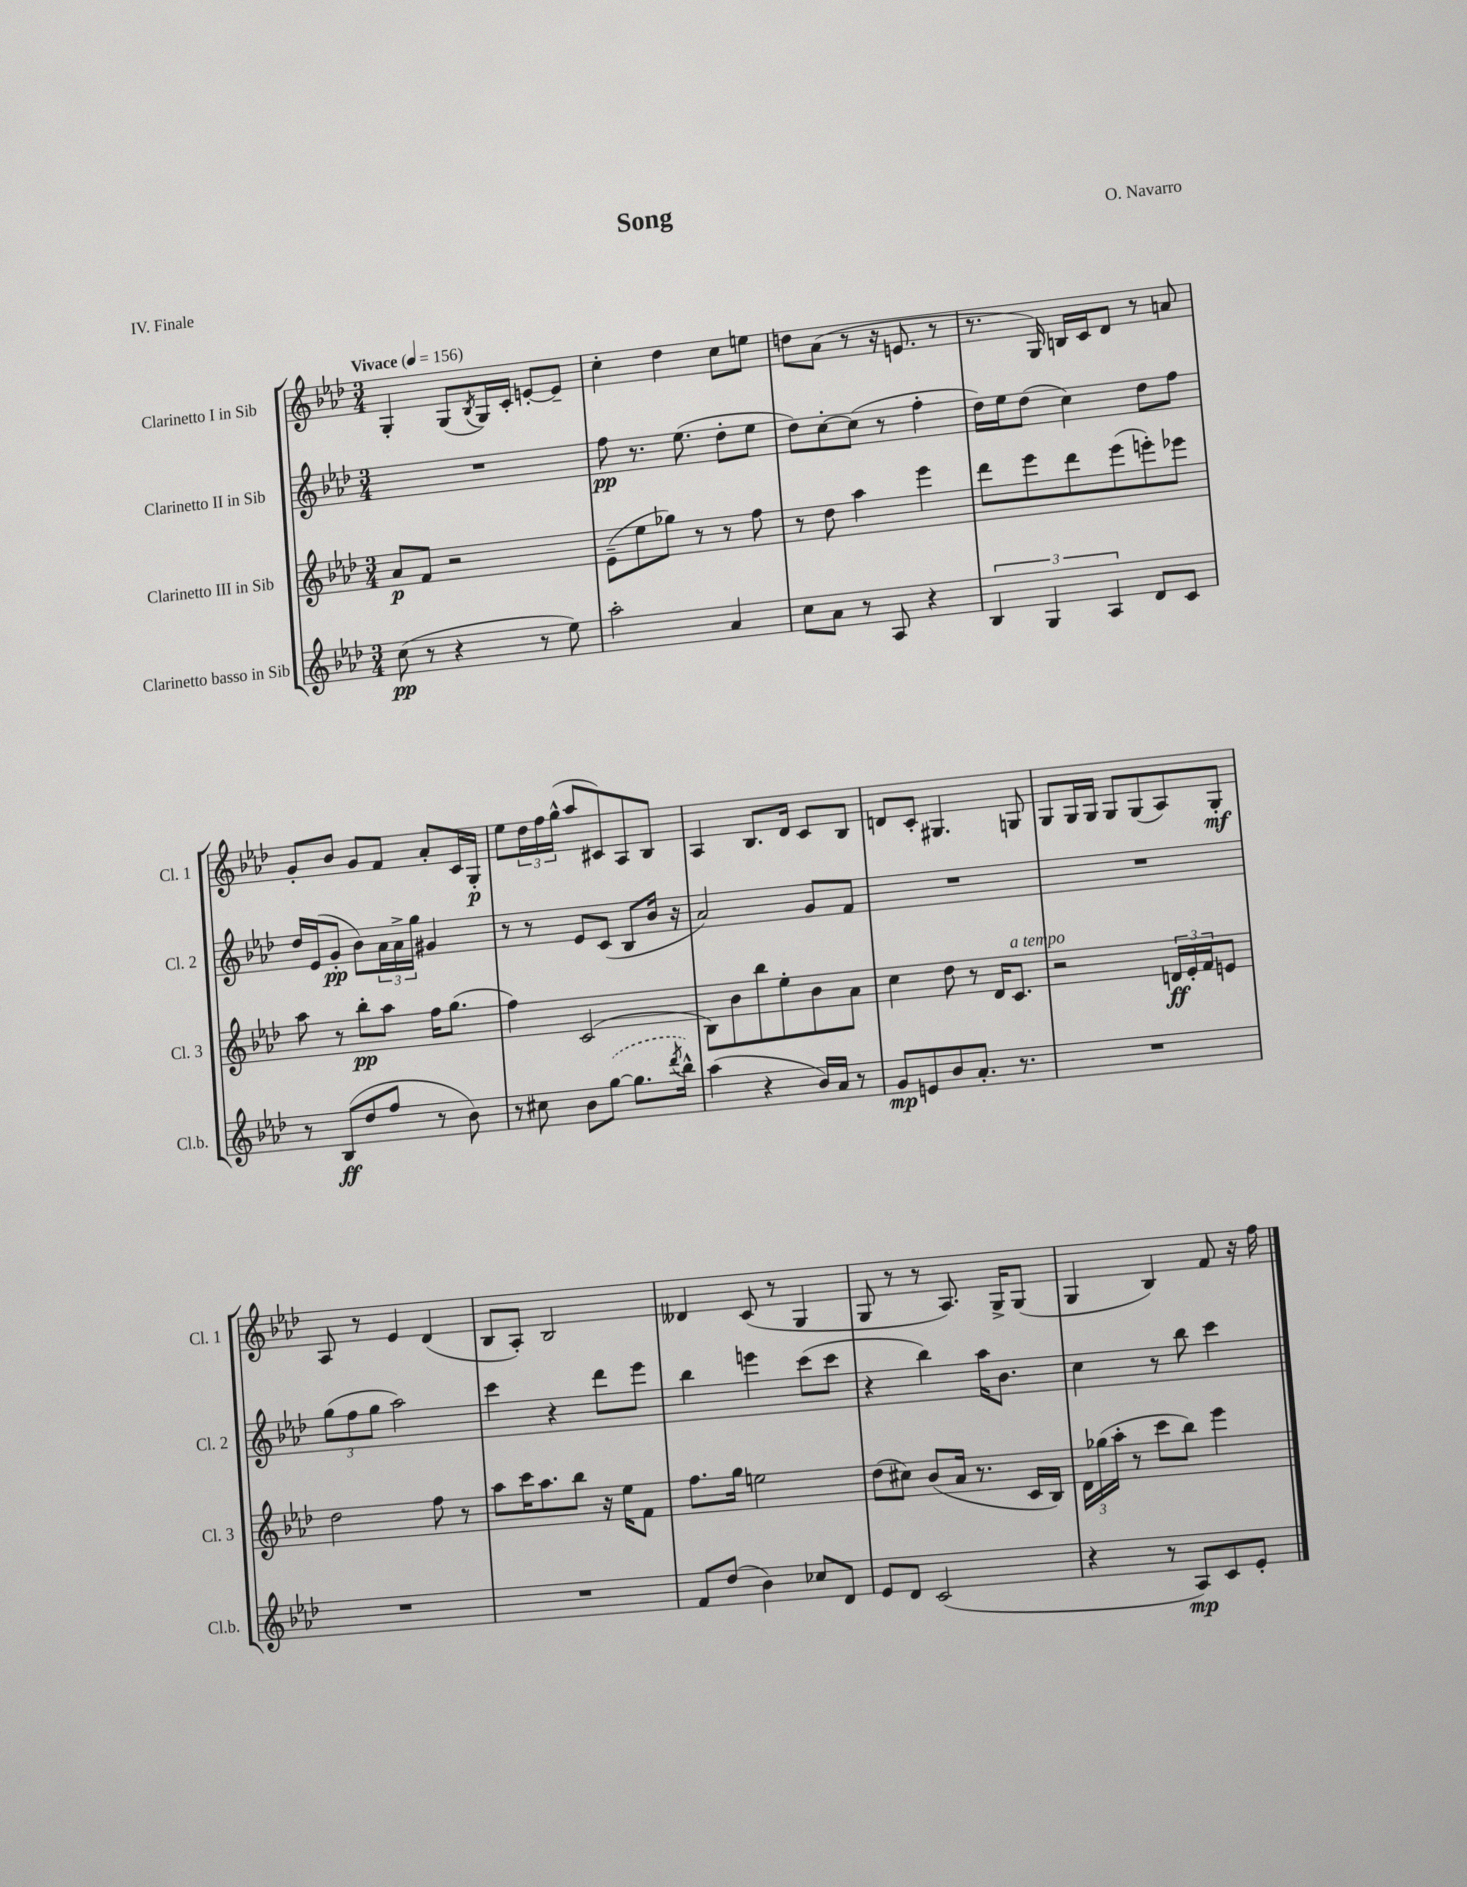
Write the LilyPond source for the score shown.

\header { title = "Song" composer = "O. Navarro" piece = "IV. Finale" }
<<
\new StaffGroup <<
\new Staff = "s0" \with { instrumentName = "Clarinetto I in Sib" shortInstrumentName = "Cl. 1" } {
    \clef treble \key aes \major \numericTimeSignature \time 3/4 \tempo "Vivace" 4 = 156
    g4-. g8( \acciaccatura { bes8 } g16) c'16-. e'8~-. e'8-- |
    c''4-. des''4 c''8 e''8 |
    d''8 aes'8( r8 r16 e'8. r8 |
    r8. g16) b16 c'16 des'8 r8 a'8 |
    g'8-. bes'8 g'8 f'8 aes'8-. c'16 g16-.\p |
    ees''8 \tuplet 3/2 { des''16 f''16 g''16-^( } aes''8 cis'8) aes8 bes8 |
    aes4 bes8. des'16 c'8 bes8 |
    d'8 c'8-. gis4. g8 |
    g8 g16 g16 g8 g8( aes8) g8-.\mf |
    aes8 r8 ees'4 des'4( |
    bes8 aes8-.) bes2 |
    deses'4 c'8( r8 g4 |
    g8 r8 r8 aes8.) g16-> g8( |
    g4 bes4) f'8 r16 f''16 \bar "|." |
}
\new Staff = "s1" \with { instrumentName = "Clarinetto II in Sib" shortInstrumentName = "Cl. 2" } {
    \clef treble \key aes \major \numericTimeSignature \time 3/4
    R2. |
    f''8\pp r8. ees''8.( des''8-. ees''8 |
    des''8) c''8~-. c''8( r8 f''4-. |
    des''16) ees''16 des''8( c''4) des''8 f''8 |
    des''16 ees'16( g'8-.\pp bes'8) \tuplet 3/2 { aes'16 aes'16-> g''16 } gis'4 |
    r8 r8 ees'8 c'8( bes8 bes'16 r16 |
    aes'2) g'8 f'8 |
    R2. |
    R2. |
    \tuplet 3/2 { g''8( f''8 g''8 } aes''2) |
    c'''4 r4 des'''8 ees'''8 |
    bes''4 e'''4 c'''8( c'''8 |
    r4 bes''4) aes''16 bes'8. |
    c''4 r8 bes''8 c'''4 \bar "|." |
}
\new Staff = "s2" \with { instrumentName = "Clarinetto III in Sib" shortInstrumentName = "Cl. 3" } {
    \clef treble \key aes \major \numericTimeSignature \time 3/4
    aes'8\p f'8 r2 |
    ees'8--( ees''8 ges''8) r8 r8 f''8 |
    r8 des''8 aes''4 ees'''4 |
    des'''8 ees'''8 des'''8 ees'''8( e'''8-.) ees'''8 |
    aes''8 r8 bes''8-.\pp aes''8 f''16 g''8.( |
    f''4) c'2( |
    bes8) bes'8 bes''8 ees''8-. bes'8 aes'8 |
    c''4 des''8 r8 des'16 c'8.^\markup { \italic "a tempo" } |
    r2 \tuplet 3/2 { d'16\ff ees'16-. f'16 } e'8 |
    des''2 f''8 r8 |
    aes''8 c'''16 aes''8. bes''8 r16 ees''16 f'8 |
    f''8. g''16 e''2 |
    des''8( cis''8) bes'8( aes'16 r8. c'16 bes16) |
    \tuplet 3/2 { des'16 ges''16( aes''16-. } r8 c'''8 bes''8) ees'''4 \bar "|." |
}
\new Staff = "s3" \with { instrumentName = "Clarinetto basso in Sib" shortInstrumentName = "Cl.b." } {
    \clef treble \key aes \major \numericTimeSignature \time 3/4
    c''8\pp( r8 r4 r8 ees''8) |
    aes''2-. aes'4 |
    c''8 aes'8 r8 aes8 r4 |
    \tuplet 3/2 { bes4 g4 aes4 } des'8 c'8 |
    r8 bes8\ff( des''8 f''8 r8 bes'8) |
    r8 cis''8 bes'8 \once \slurDashed g''8~( g''8. \acciaccatura { des'''8 } bes''16-^) |
    aes''4( r4 bes'16) aes'16 r8 |
    g'8\mp e'8 bes'8 aes'8.-. r8. |
    R2. |
    R2. |
    R2. |
    f'8 des''8( bes'4) ces''8 des'8 |
    ees'8 des'8 c'2( |
    r4 r8 aes8\mp) c'8 ees'8-. \bar "|." |
}
>>
>>
\layout { \context { \Score \remove "Bar_number_engraver" } }
